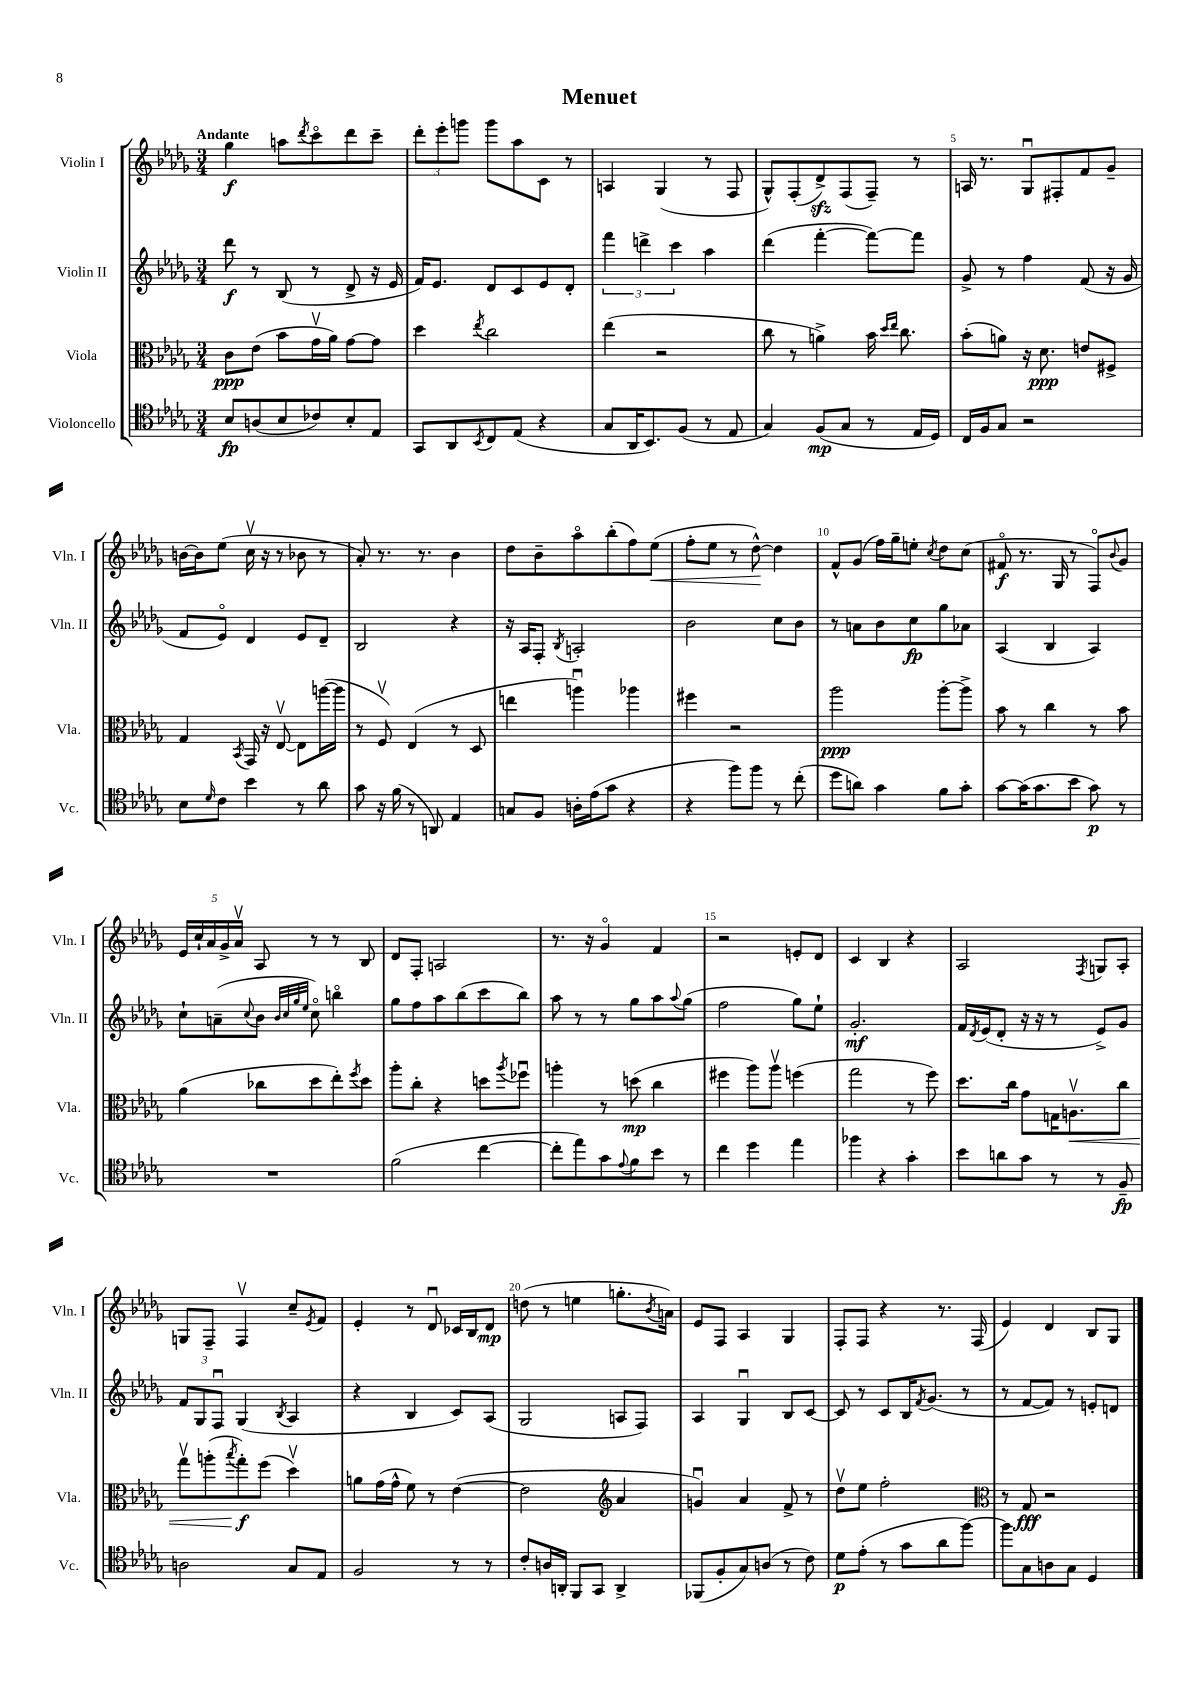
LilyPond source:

\header { title = "Menuet" }
<<
\new StaffGroup <<
\new Staff = "s0" \with { instrumentName = "Violin I" shortInstrumentName = "Vln. I" } {
    \clef treble \key des \major \numericTimeSignature \time 3/4 \tempo "Andante"
    ges''4\f a''8 \acciaccatura { des'''8 } c'''8\flageolet des'''8 c'''8-- |
    \tuplet 3/2 { des'''8-. ees'''8-. g'''8 } g'''8 aes''8 c'8 r8 |
    a4 ges4( r8 f8 |
    ges8-^) f8-.( des'8->\sfz) f8( f8--) r8 |
    a16 r8. ges8\downbow fis8-. f'8 ges'8-- |
    b'16~ b'16 ees''8( c''16\upbow r16 r8 bes'8 r8 |
    aes'8-.) r8. r8. bes'4 |
    des''8 bes'8-- aes''8\flageolet bes''8-.( f''8) ees''8\<( |
    f''8-. ees''8 r8 des''8~-^\!) des''4 |
    f'8-^ ges'8( f''16) ges''16-- e''8-. \acciaccatura { c''8 } des''8 c''8( |
    fis'8\flageolet\f r8. ges16 r8 f8\flageolet) \appoggiatura { bes'8 } ges'8 |
    \tuplet 5/4 { ees'16 c''16-! aes'16 ges'16-> aes'16\upbow } aes8 r8 r8 bes8 |
    des'8 f8-. a2 |
    r8. r16 ges'4\flageolet f'4 |
    r2 e'8-. des'8 |
    c'4 bes4 r4 |
    aes2 \acciaccatura { f8 } g8 aes8-. |
    g8 f8-- f4\upbow c''8-- \acciaccatura { ees'8 } f'8 |
    ees'4-. r8 des'8\downbow ces'16 bes16 des'8\mp |
    d''8( r8 e''4 g''8.-. \acciaccatura { bes'8 } a'16) |
    ees'8 f8 aes4 ges4 |
    f8-. f8 r4 r8. f16( |
    ees'4) des'4 bes8 ges8 \bar "|." |
}
\new Staff = "s1" \with { instrumentName = "Violin II" shortInstrumentName = "Vln. II" } {
    \clef treble \key des \major \numericTimeSignature \time 3/4
    des'''8\f r8 bes8( r8 des'8-> r16 ees'16 |
    f'16) ees'8. des'8 c'8 ees'8 des'8-. |
    \tuplet 3/2 { f'''4 d'''4-> c'''4 } aes''4 |
    des'''4( f'''4~-. f'''8~) f'''8 |
    ges'8-> r8 f''4 f'8( r16 ges'16 |
    f'8 ees'8\flageolet) des'4 ees'8 des'8-- |
    bes2 r4 |
    r16 aes16 f8-. \acciaccatura { bes8 } a2-. |
    bes'2 c''8 bes'8 |
    r8 a'8 bes'8 c''8\fp ges''8 aes'8 |
    aes4( bes4 aes4) |
    c''8-! a'8--( \appoggiatura { c''8 } bes'8 \grace { bes'32 c''32 ges''32 ees''32 } c''8\flageolet) b''4\flageolet |
    ges''8 f''8 aes''8 bes''8( c'''8 bes''8) |
    aes''8 r8 r8 ges''8 aes''8 \appoggiatura { aes''8 } ges''8( |
    f''2 ges''8) ees''8-! |
    ges'2.-.\mf |
    f'16 \acciaccatura { des'8 } ees'16( des'8-. r16 r16 r8 ees'8->) ges'8 |
    \tuplet 3/2 { f'8 ges8 f8\downbow } ges4( \acciaccatura { bes8 } aes4 |
    r4 bes4 c'8) aes8( |
    ges2 a8 f8) |
    aes4 ges4\downbow bes8 c'8~ |
    c'8 r8 c'8 bes16 \acciaccatura { f'8 } ges'8.( r8 |
    r8 f'8~ f'8) r8 e'8-. d'8 \bar "|." |
}
\new Staff = "s2" \with { instrumentName = "Viola" shortInstrumentName = "Vla." } {
    \clef alto \key des \major \numericTimeSignature \time 3/4
    c'8\ppp ees'8( bes'8 ges'16\upbow aes'16) ges'8~ ges'8 |
    des''4 \acciaccatura { ees''8 } c''2 |
    ees''4( r2 |
    c''8 r8 a'4->) bes'16 \grace { des''16 ees''16 } c''8. |
    bes'8-.( a'8) r16 des'8.\ppp e'8 fis8-> |
    ges4 \acciaccatura { bes,8 } ges,16 r16 ees8~\upbow ees8 a''16~( a''16 |
    r8 f8\upbow) ees4( r8 des8 |
    e''4 a''4\downbow) aes''4 |
    fis''4 r2 |
    aes''2\ppp aes''8~-. aes''8-> |
    bes'8 r8 c''4 r8 bes'8 |
    aes'4( ces''8 des''8 ees''8-.) \acciaccatura { f''8 } des''8 |
    aes''8-. c''8-. r4 d''8 \acciaccatura { aes''8 } fes''8\downbow |
    a''4-. r8 d''8\mp( c''4 |
    fis''4 aes''8) aes''8\upbow f''4( |
    ges''2 r8 f''8) |
    des''8. c''16 ges'8 g16 a8.\upbow\< c''8 |
    ges''8\upbow a''8-.( \acciaccatura { bes''8 } ges''8-.\f\!) f''8( des''4\upbow) |
    a'8 ges'16( ges'16-^ f'8) r8 ees'4~( |
    ees'2 \clef treble aes'4 |
    g'4\downbow) aes'4 f'8-> r8 |
    des''8\upbow ees''8 f''2-. |
    \clef alto r8 ges8\fff r2 \bar "|." |
}
\new Staff = "s3" \with { instrumentName = "Violoncello" shortInstrumentName = "Vc." } {
    \clef tenor \key des \major \numericTimeSignature \time 3/4
    bes8\fp a8( bes8 ces'8) bes8-. ees8 |
    ges,8 aes,8 \acciaccatura { bes,8 } c8 ees8( r4 |
    ges8 aes,16 bes,8.) f8( r8 ees8 |
    ges4) f8\mp( ges8 r8 ees16 des16) |
    c16 f16 ges8 r2 |
    bes8 \grace { des'16 } c'8 bes'4 r8 aes'8 |
    ges'8 r16 f'16( r8 a,8) ees4 |
    g8 f8 a16-. ees'16( ges'8 r4 |
    r4 f''8) f''8 r8 c''8-.( |
    des''8 a'8) ges'4 f'8 ges'8-. |
    ges'8~ ges'16( ges'8. bes'8 ges'8\p) r8 |
    R2. |
    f'2( c''4~ |
    c''8-. ees''8) ges'8 \appoggiatura { ees'8 } f'8 bes'8 r8 |
    c''4 des''4 ees''4 |
    fes''4 r4 ges'4-. |
    bes'8 a'8 ges'8 r8 r8 f8--\fp |
    a2 ges8 ees8 |
    f2 r8 r8 |
    c'8-. a16 a,16-. f,8 ges,8 a,4-> |
    fes,8( f8-. ges8) a8( r8 c'8) |
    des'8\p ees'8-.( r8 ges'8 aes'8 f''8~) |
    f''8 ges8 a8 ges8 des4 \bar "|." |
}
>>
>>
\layout { \context { \Score \override BarNumber.break-visibility = ##(#f #t #t) barNumberVisibility = #(every-nth-bar-number-visible 5) } }
